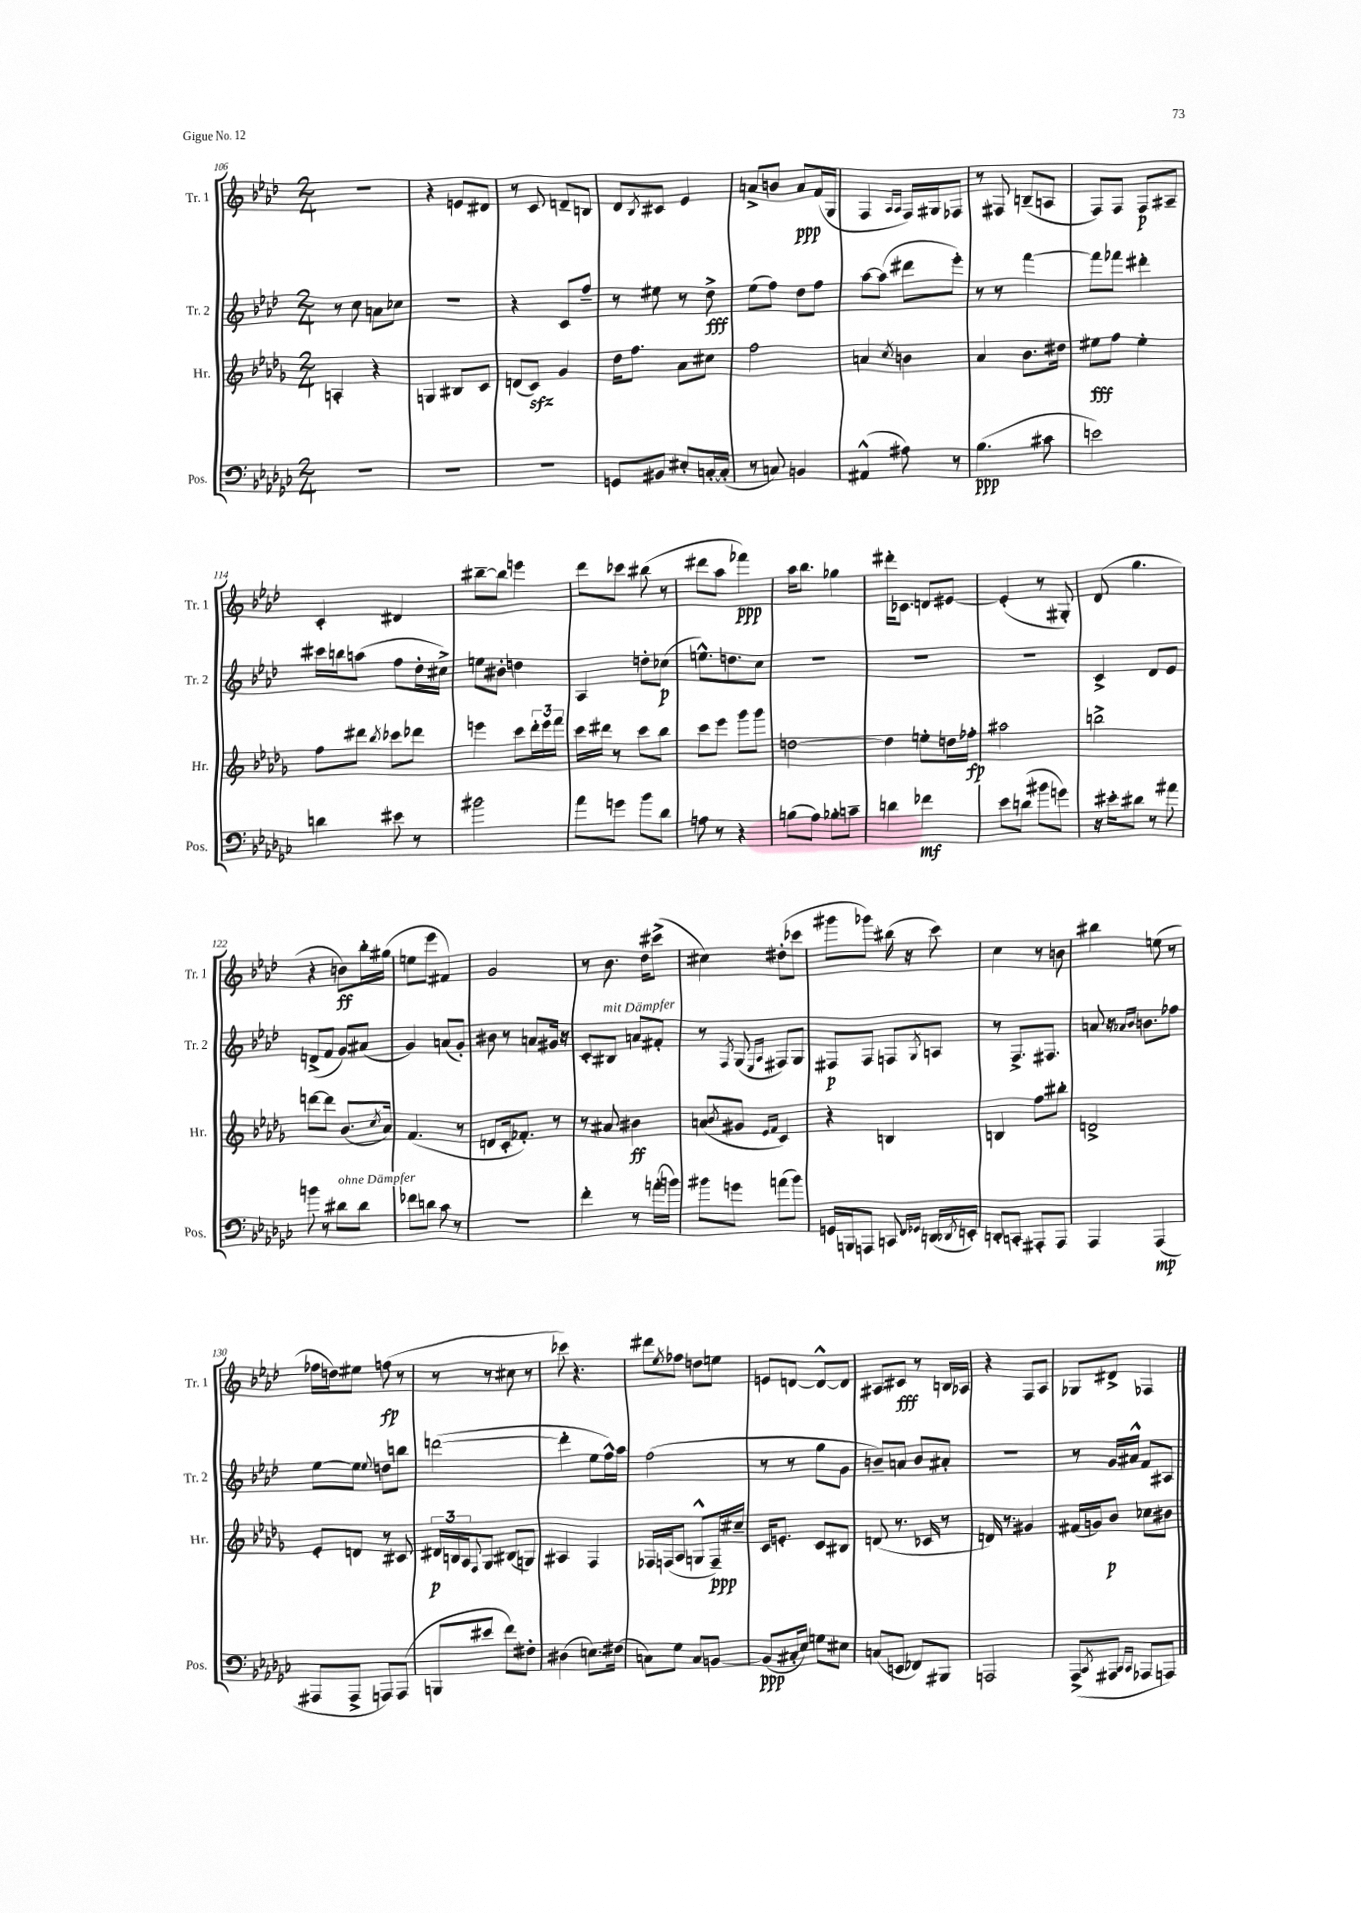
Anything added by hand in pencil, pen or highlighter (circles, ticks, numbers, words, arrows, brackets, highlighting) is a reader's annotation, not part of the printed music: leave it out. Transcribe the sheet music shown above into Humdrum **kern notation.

**kern	**dynam	**kern	**dynam	**kern	**dynam	**kern	**dynam
*part4	*part4	*part3	*part3	*part2	*part2	*part1	*part1
*staff4	*staff4	*staff3	*staff3	*staff2	*staff2	*staff1	*staff1
*I"Pos.	*	*I"Hr.	*	*I"Tr. 2	*	*I"Tr. 1	*
*I'Pos.	*	*I'Hr.	*	*I'Tr. 2	*	*I'Tr. 1	*
*clefF4	*	*clefG2	*	*clefG2	*	*clefG2	*
*k[b-e-a-d-g-c-]	*	*k[b-e-a-d-g-]	*	*k[b-e-a-d-]	*	*k[b-e-a-d-]	*
*M2/4	*	*M2/4	*	*M2/4	*	*M2/4	*
=106	=106	=106	=106	=106	=106	=106	=106
2r	.	4An'/	.	8r	.	2r	.
.	.	.	.	8cc\	.	.	.
.	.	4r	.	8an\L	.	.	.
.	.	.	.	8cc-X\J	.	.	.
=107	=107	=107	=107	=107	=107	=107	=107
2r	.	4Gn/	.	2r	.	4r	.
.	.	8B#X/L	.	.	.	8en/L	.
.	.	8c/J	.	.	.	8d#X/J	.
=108	=108	=108	=108	=108	=108	=108	=108
2r	.	(8dn/L	.	4r	.	8r	.
.	.	8czz/J)	.	.	.	8c/	.
.	.	4g-/	.	8c/L	.	8dn~/L	.
.	.	.	.	8ff~/J	.	8Bn/J	.
=109	=109	=109	=109	=109	=109	=109	=109
8GGn/L	.	16dd-\KL	.	8r	.	8d-/L	.
.	.	8.ff\J	.	.	.	.	.
.	.	.	.	.	.	8qB-/	.
8BB#X/J	.	.	.	8ee#X\	.	8c#X/J	.
8E#X'/L	.	8a-\L	.	8r	.	4e-/	.
[16Cn'/L	.	8cc#X\J	.	8dd-^\	fff	.	.
(16C'/JJ]	.	.	.	.	.	.	.
=110	=110	=110	=110	=110	=110	=110	=110
8r	.	2ff\	.	(8ee-\L	.	8an^/L	.
8Cn/)	.	.	.	8ff\J)	.	8bn/J	.
4BBn/	.	.	.	8dd-\L	.	8a/L	ppp
.	.	.	.	8ff\J	.	(16f/L	.
.	.	.	.	.	.	16G/JJ	.
=111	=111	=111	=111	=111	=111	=111	=111
(4AA#X^^/	.	4an/	.	[8aa-\L	.	4F/	.
.	.	.	.	(8aa-\J]	.	.	.
.	.	.	.	.	.	16qqA-/LL	.
.	.	8qcc/	.	.	.	16qqA-/JJ	.
8A#X\)	.	4bn\	.	8ddd#X\L	.	16F/LL)	.
.	.	.	.	.	.	16G#X/J	.
8r	.	.	.	8eee-'\J)	.	8F-X/J	.
=112	=112	=112	=112	=112	=112	=112	=112
(4.B-\	ppp	4a-/	.	8r	.	8r	.
.	.	.	.	8r	.	8F#X/	.
.	.	8.b-\L	.	[4fff\	.	(8Bn~/L	.
8c#X\	.	.	.	.	.	8An/J	.
.	.	16dd#X\Jk	.	.	.	.	.
=113	=113	=113	=113	=113	=113	=113	=113
2en\)	.	8ee#X\L	fff	8fff\L]	.	8F/L)	.
.	.	8ff\J	.	8fff-X\J	.	8F/J	.
.	.	4ee#'\	.	4ddd#X'\	.	8F/L	p
.	.	.	.	.	.	8A#X~/J	.
!!LO:LB:g=z
=114	=114	=114	=114	=114	=114	=114	=114
4dn\	.	8ff\L	.	16ccc#X\LL	.	4c'/	.
.	.	.	.	16bbn\J	.	.	.
.	.	8ddd#X\J	.	(8aan\J	.	.	.
.	.	8qbb-/	.	.	.	.	.
8e#X\	.	8ccc-X\L	.	8ff\L	.	4d#X/	.
8r	.	8ddd-X\J	.	16dd-'\L	.	.	.
.	.	.	.	16cc#X^\JJ)	.	.	.
=115	=115	=115	=115	=115	=115	=115	=115
2b#X\	.	4eeen\	.	8een\L	.	[8bb#X~\L	.
.	.	.	.	8b#X'\J	.	8bb#\J]	.
.	.	8ccc\L	.	4ddn\	.	4eeen\	.
.	.	24ddd-'\L	.	.	.	.	.
.	.	24eee\	.	.	.	.	.
.	.	24fff\JJ	.	.	.	.	.
=116	=116	=116	=116	=116	=116	=116	=116
8a-\L	.	16ccc\LL	.	4A-/	.	8ddd-\L	.
.	.	16ddd#X\JJ	.	.	.	.	.
8gn\J	.	8r	.	.	.	8ccc-X\J	.
8b-\L	.	8ccc\L	.	8ddn'\L	.	(8bb#X\	.
8d-\J	.	8bb-\J	.	(8cc-X\J	p	8r	.
=117	=117	=117	=117	=117	=117	=117	=117
8An\	.	8ccc\L	.	8.een^^\L)	.	8ddd#X\L	.
8r	.	8eee-\J	.	.	.	8aa-\J	.
.	.	.	.	8.ddn\	.	.	.
4r	.	8ggg-\L	.	.	.	4fff-X\)	ppp
.	.	8ggg-\J	.	8cc\J	.	.	.
=118	=118	=118	=118	=118	=118	=118	=118
(8Bn\L	.	[2ddn\	.	2r	.	16aa-\KL	.
.	.	.	.	.	.	8.bb-\J	.
8A-\J)	.	.	.	.	.	.	.
8B-X'\L	.	.	.	.	.	4gg-X\	.
8cn~\J	.	.	.	.	.	.	.
=119	=119	=119	=119	=119	=119	=119	=119
4dn\	.	4dd\]	.	2r	.	16ddd#X'\KL	.
.	.	.	.	.	.	8.c-X\J	.
4f-X\	mf	8een'\L	.	.	.	8dn/L	.
.	.	16ddn\L	.	.	.	[8e#X/J	.
.	.	16ff-X'\JJ	fp	.	.	.	.
=120	=120	=120	=120	=120	=120	=120	=120
8e-\L	.	2aa#X\	.	2r	.	(4e#'/]	.
(8dn\J	.	.	.	.	.	.	.
8b#X\L	.	.	.	.	.	8r	.
8gn\J)	.	.	.	.	.	8G#X'/)	.
=121	=121	=121	=121	=121	=121	=121	=121
16r	.	2bbn^\	.	4c^/	.	(8d-/	.
16e#X'\KL	.	.	.	.	.	.	.
8d#X\J	.	.	.	.	.	4.gg\	.
8r	.	.	.	8d-/L	.	.	.
8a#X\	.	.	.	8e-/J	.	.	.
!!LO:LB:g=z
=122	=122	=122	=122	=122	=122	=122	=122
8bn\	.	[8dddn\L	.	(8dn^/L	.	4r	.
8r	.	8ddd\J]	.	8f/J	.	.	.
!LO:TX:a:i:t=ohne Dämpfer	!	!	!	!	!	!	!
8d#X\L	.	(8.b-/L	.	8g/L)	.	8bn\L)	ff
8d#\J	.	.	.	(8a#X/J	.	16bb-'\L	.
.	.	8qcc/	.	.	.	.	.
.	.	16a-/Jk)	.	.	.	(16gg#X\JJ	.
=123	=123	=123	=123	=123	=123	=123	=123
8f-X\L	.	(4.f/	.	4g/)	.	8een\L	.
8dn\J	.	.	.	.	.	8eee-\J	.
8c-\	.	.	.	(8an/L	.	4f#X/)	.
8r	.	8r	.	8g'/J)	.	.	.
=124	=124	=124	=124	=124	=124	=124	=124
2r	.	8dn/L	.	8b#X\	.	2g/	.
.	.	16c'/k	.	8r	.	.	.
.	.	8.f-X'/J)	.	.	.	.	.
.	.	.	.	8an/L	.	.	.
.	.	8r	.	16g#X/Jk	.	.	.
.	.	.	.	16r	.	.	.
=125	=125	=125	=125	=125	=125	=125	=125
4f'\	.	8r	.	8c'/L	.	8r	.
!	!	!	!	!LO:TX:a:i:t=mit Dämpfer	!	!	!
.	.	8a#X/	.	8B#X/J	.	8.b-\	.
8r	.	4b#X\	ff	8an/L	.	.	.
.	.	.	.	.	.	16dd-\KL	.
(16an'\LL	.	.	.	8f#X'/J	.	(8ccc#X^\J	.
16bn\JJ)	.	.	.	.	.	.	.
=126	=126	=126	=126	=126	=126	=126	=126
8b#X\L	.	(8an/L	.	8r	.	4cc#X\)	.
.	.	8qb-/	.	8qF/	.	.	.
8gn\J	.	8g#X/J	.	(8G/	.	.	.
.	.	16qqe-/LL	.	16qqE-/LL	.	.	.
.	.	16qqf/JJ	.	16qqA-/JJ	.	.	.
(8an\L	.	4c/)	.	8F#X/L)	.	(8dd#X'\L	.
8b#\J)	.	.	.	8G/J	.	8ccc-X\J	.
=127	=127	=127	=127	=127	=127	=127	=127
16GGn/LL	.	4r	.	8F#X/L	p	8ggg#X\L	.
16BBBn/J	.	.	.	.	.	.	.
8AAAn/J	.	.	.	8F#/J	.	8ggg-X\J)	.
8CCn/	.	4Bn/	.	8Fn/L	.	(16bb#X\	.
.	.	.	.	.	.	16r	.
16qqFF/LL	.	.	.	.	.	.	.
16qqGG-X/JJ	.	.	.	8qG/	.	.	.
(16DDn/LL	.	.	.	8An/J	.	8ccc\)	.
8qDD-X/	.	.	.	.	.	.	.
16EEn'/JJ)	.	.	.	.	.	.	.
=128	=128	=128	=128	=128	=128	=128	=128
8DDn'/L	.	4Bn/	.	8r	.	4cc\	.
8CCn'/J	.	.	.	8.F^/L	.	.	.
8AAA#X'/L	.	8ff\L	.	.	.	8r	.
.	.	.	.	8.F#X/J	.	.	.
8AAA#/J	.	8bb#X'\J	.	.	.	8bn\	.
=129	=129	=129	=129	=129	=129	=129	=129
4AAA-/	.	2dn^/	.	8an/	.	4bb#X\	.
.	.	.	.	16r	.	.	.
.	.	.	.	16qqa-X/LL	.	.	.
.	.	.	.	16qqb-/JJ	.	.	.
.	.	.	.	8.bn\L	.	.	.
(4AAA-/	mp	.	.	.	.	(8een\	.
.	.	.	.	8ff-X\J	.	8r	.
!!LO:LB:g=z
=130	=130	=130	=130	=130	=130	=130	=130
8AAA#X/L	.	8e-'/L	.	[8ee-\L	.	16ff-X\LL	.
.	.	.	.	.	.	16ddn\J)	.
8AAA#^/J	.	8dn/J	.	8ee-\J]	.	8ee#X\J	.
.	.	.	.	8qqee-/	.	.	.
8AAAn/L)	.	8r	.	8ddn\L	.	(8ffn\	fp
(8AAA/J	.	8c#X/	.	8bbn\J	.	8r	.
=131	=131	=131	=131	=131	=131	=131	=131
8BBBn/L	.	24d#X/LL	p	([2dddn\	.	8r	.
.	.	24Bn/	.	.	.	.	.
.	.	24A-/J	.	.	.	.	.
.	.	8qqF/	.	.	.	.	.
8e#X/J	.	8G-/J	.	.	.	8r	.
8f\L)	.	(8B#X/L	.	.	.	8cc#X\	.
8F#X'\J	.	8Gn/J)	.	.	.	8r	.
=132	=132	=132	=132	=132	=132	=132	=132
(4D#X\	.	4A#X/	.	4ddd'\]	.	8ccc-X\)	.
.	.	.	.	.	.	4.r	.
8.En\L)	.	4F/	.	8ee-\L	.	.	.
.	.	.	.	16ff^^\L)	.	.	.
(16F#X\Jk	.	.	.	16aa-\JJ	.	.	.
=133	=133	=133	=133	=133	=133	=133	=133
8Cn\L)	.	16F-X/LL	.	(2ff\	.	8ddd#X\L	.
.	.	(16Fn/J	.	.	.	.	.
.	.	.	.	.	.	8qee-/	.
8G-\J	.	8A-/J	.	.	.	8ff-X\J	.
8C/L	.	8Gn^^/L	.	.	.	8ddn\L	.
[8BBn/J	.	16F~/L)	ppp	.	.	8een\J	.
.	.	16cc#X~/JJ	.	.	.	.	.
=134	=134	=134	=134	=134	=134	=134	=134
(8BB/L]	ppp	16c/KL	.	8r	.	8en/L	.
.	.	8.en'/J	.	.	.	.	.
16C#X'/L	.	.	.	8r	.	[8dn/J	.
16E-/JJ)	.	.	.	.	.	.	.
8Gn\L	.	8c/L	.	8gg\L	.	8d^^/L_	.
8E#X\J	.	8B#X/J	.	8g\J	.	8d/J]	.
=135	=135	=135	=135	=135	=135	=135	=135
(8Cn/L	.	(8dn/	.	8bn~/L)	.	8A#X/L	.
8EEn/J	.	8.r	.	8an/J	.	8c#X/J	fff
8FF-X/L)	.	.	.	8b/L	.	8r	.
.	.	16c-X/	.	.	.	.	.
8BBB#X/J	.	8r	.	8a#X'/J	.	16Bn/LL	.
.	.	.	.	.	.	16A-X/JJ	.
=136	=136	=136	=136	=136	=136	=136	=136
2AAAn/	.	16dn/)	.	2r	.	4r	.
.	.	8.r	.	.	.	.	.
.	.	4g#X/	.	.	.	8F/L	.
.	.	.	.	.	.	8A-/J	.
=137	=137	=137	=137	=137	=137	=137	=137
(8AAA-^/L	.	(16f#X/LL	.	8r	.	8G-X/L	.
.	.	16gn/J)	.	.	.	.	.
8qCC-/	.	.	.	.	.	.	.
8AAA#X/J	.	8b-/J	p	16g/LL	.	8d#X^/J	.
.	.	.	.	16a#X^^/JJ	.	.	.
16qqCC-/LL	.	.	.	.	.	.	.
16qqCC-/JJ	.	.	.	.	.	.	.
8AAA-X/L	.	8cc-X\L	.	8f/L	.	4F-X/	.
8AAAn/J)	.	8b#X\J	.	8A#X/J	.	.	.
==	==	==	==	==	==	==	==
*-	*-	*-	*-	*-	*-	*-	*-
